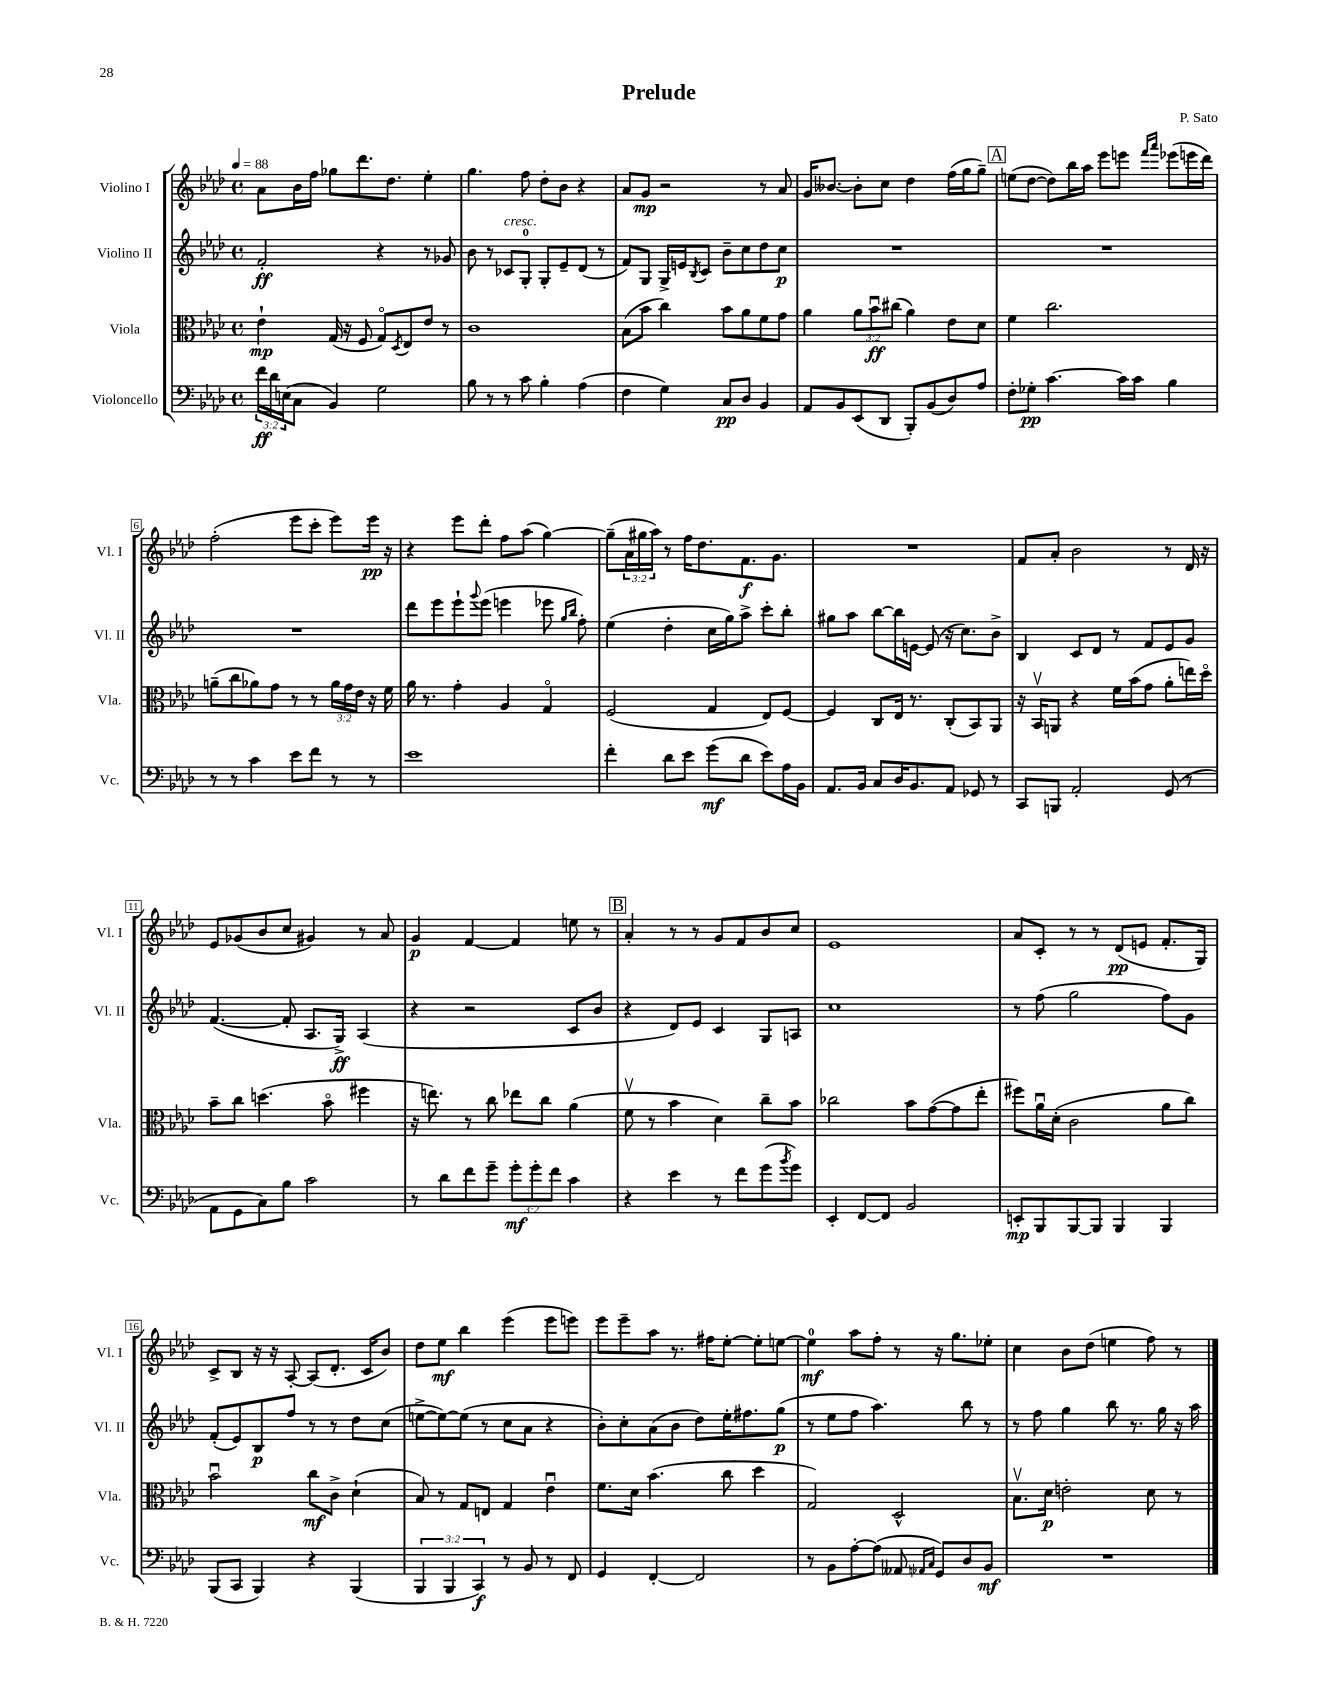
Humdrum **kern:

**kern	**kern	**kern	**kern
*staff4	*staff3	*staff2	*staff1
*clefF4	*clefC3	*clefG2	*clefG2
*k[b-e-a-d-]	*k[b-e-a-d-]	*k[b-e-a-d-]	*k[b-e-a-d-]
*M4/4	*M4/4	*M4/4	*M4/4
*met(c)	*met(c)	*met(c)	*met(c)
*MM88	*MM88	*MM88	*MM88
24f	4e-`	2f'	8a-
24d-	.	.	.
(24E	.	.	.
8C	.	.	16b-
.	.	.	16ff
4BB-)	(16G	.	8gg-
.	16r	.	.
.	8F	.	8.ddd-
2G	8Go)	4r	.
.	.	.	8.dd-
.	8qD-	.	.
.	8E-	.	.
.	8e-	8r	4ee-'
.	8r	8g-	.
=	=	=	=
8B-	1c	8b-	4.gg
8r	.	8r	.
8r	.	8c-	.
8c	.	8G'	8ff
4B-'	.	8G'	8dd-'
.	.	8e-~	8b-
(4A-	.	(8d-	4r
.	.	8r	.
=	=	=	=
4F	(8B-	8f)	8a-
.	8b-	8G	8g
4G)	4cc)	16G^	2r
.	.	16e	.
.	.	8qB-	.
.	.	8c	.
8C	8b-	8b-~	.
8D-	8a-	8cc	.
4BB-	8f	8dd-	8r
.	8g	8cc	8a-
=	=	=	=
8AA-	4a-	1r	16g
.	.	.	[8.b--
8BB-	.	.	.
(8EE-	12a-	.	8b--']
.	12b-u	.	.
8DD-	.	.	8cc
.	(12cc#	.	.
8BBB-')	4a-)	.	4dd-
(8BB-	.	.	.
8D-)	8e-	.	(16ff
.	.	.	16gg
8A-	8d-	.	8gg~)
=	=	=	=
8F'	4f	1r	(8ee
8G-'	.	.	[8dd-
[4.c	2.cc	.	8dd-])
.	.	.	16bb-
.	.	.	16aa-
.	.	.	8eee-
16c]	.	.	8eee
16c	.	.	.
.	.	.	16qqfff
.	.	.	16qqaaa-
4B-	.	.	(8eee-
.	.	.	16eee
.	.	.	16ddd-)
=	=	=	=
8r	(8a~	1r	(2ff'
8r	8cc	.	.
4c	8a-)	.	.
.	8g	.	.
8e-	8r	.	8eee-
8f	8r	.	8ccc'
8r	24a-	.	8eee-)
.	24g	.	.
.	24e-	.	.
8r	16r	.	16eee-
.	16f	.	16r
=	=	=	=
1e-	16a-	8ddd-	4r
.	8.r	.	.
.	.	8eee-	.
.	4g'	8eee-`	8eee-
.	.	8qqggg	.
.	.	(8eee-	8ddd-'
.	4A-	4eee	8ff
.	.	.	(8aa-
.	4Go	8eee-	[4gg)
.	.	16qqgg	.
.	.	16qqbb-	.
.	.	8ff')	.
=	=	=	=
4f'	(2F	(4ee-	(8gg~]
.	.	.	24a-
.	.	.	24gg#
.	.	.	24aa-)
8d-	.	4dd-'	8r
8e-	.	.	16ff
.	.	.	8.dd-
(8g	4G	16cc	.
.	.	16gg)	.
8d-	.	8aa-^	8.f
8e-)	8E-)	8ccc'	.
.	.	.	8.g
16A-	[8F	8bb-'	.
16BB-	.	.	.
=	=	=	=
8.AA-	4F]	8gg#	1r
.	.	8aa-	.
16BB-	.	.	.
8C	8C	[8bb-	.
16D-	16E-	16bb-]	.
8.BB-	8.r	[16e	.
.	.	(8e]	.
8AA-	(8C'	16r	.
.	.	8.cc)	.
8GG-	8BB-)	.	.
8r	8AA-	8b-^	.
=	=	=	=
8CC	16r	4B-	8f
.	16BB-v	.	.
8BBB	8AA	.	8a-'
2AA-'	4r	8c	2b-
.	.	8d-	.
.	16f	8r	.
.	(16b-	.	.
.	8g	8f	.
(8GG	8a-'	8e-	8r
8r	16ee)	8g	16d-
.	16dd-o	.	16r
=	=	=	=
8AA-	8b-~	([4.f	8e-
8GG	8cc	.	(8g-
8C)	(4.dd	.	8b-
8B-	.	8f']	8cc
2c	.	8.A-	4g#)
.	8b-o	.	.
.	.	16G^)	.
.	4ff#	(4A-	8r
.	.	.	8a-
=	=	=	=
8r	16r	4r	4g
.	8.ee)	.	.
8d-	.	.	.
8f	8r	2r	[4f
8g~	8cc	.	.
12g'	8ee-	.	4f]
12g'	.	.	.
.	8cc	.	.
12f	.	.	.
4c	(4a-	8c	8ee
.	.	8b-	8r
=	=	=	=
4r	8fv	4r	4a-'
.	8r	.	.
4e-	4b-	8d-)	8r
.	.	8e-	8r
8r	4d-)	4c	8g
8f	.	.	8f
(8g	8cc~	8G	8b-
8qb-	.	.	.
8g)	8b-	8A	8cc
=	=	=	=
4EE-'	2cc-	1cc	1e-
[8FF	.	.	.
8FF]	.	.	.
2BB-	8b-	.	.
.	([8g	.	.
.	8g]	.	.
.	8ee-'	.	.
=	=	=	=
8EE'	8ff#)	8r	8a-
8BBB-	16a-u	(8ff	8c'
.	(16d-'	.	.
[8BBB-	2c	2gg	8r
8BBB-]	.	.	8r
4BBB-	.	.	(8d-
.	.	.	8e
4BBB-	8a-	8ff)	8.f'
.	8cc)	8g	.
.	.	.	16G)
=	=	=	=
(8BBB-	2b-u	(8f'	8c^
8CC	.	8e-)	8B-
4BBB-)	.	8B-	16r
.	.	.	16r
.	.	8ff	[8A-'
4r	8cc	8r	(8A-]
.	8c^	8r	8.d-'
(4BBB-	(4d-`	8dd-	.
.	.	.	16c
.	.	(8cc	8b-)
=	=	=	=
6BBB-	8B-)	[8ee^	8dd-
.	8r	8ee_)	8ee-
6BBB-	.	.	.
.	8G	(8ee]	4bb-
6CC)	.	.	.
.	8E	8r	.
8r	4G	8cc	(4eee-
8BB-	.	8a-	.
8r	4e-u	4r	8eee-
8FF	.	.	8eee)
=	=	=	=
4GG	8.f	8b-')	8eee-
.	.	8cc'	8eee-~
.	16d-	.	.
[4FF'	(4.b-	(8a-	8aa-
.	.	8b-	8.r
2FF]	.	8dd-)	.
.	.	.	16ff#
.	8cc	16ee-'	[8ee-'
.	.	8.ff#	.
.	4dd-	.	8ee-']
.	.	(8gg	[8ee
=	=	=	=
8r	2G)	8r	4ee]
8BB-	.	8ee-	.
[8A-'	.	8ff	8aa-
(8A-]	.	4.aa-)	8ff'
8AA--	2D-^^	.	8r
16qqAA-	.	.	.
16qqC	.	.	.
8GG)	.	.	16r
.	.	.	8.gg
8D-	.	8bb-	.
8BB-	.	8r	8ee-'
=	=	=	=
1r	8.B-v	8r	4cc
.	.	8ff	.
.	16d-	.	.
.	2e'	4gg	8b-
.	.	.	(8dd-
.	.	8bb-	4ee
.	.	8.r	.
.	8d-	.	8ff)
.	.	16gg	.
.	8r	16r	8r
.	.	16aa-	.
==	==	==	==
*-	*-	*-	*-
